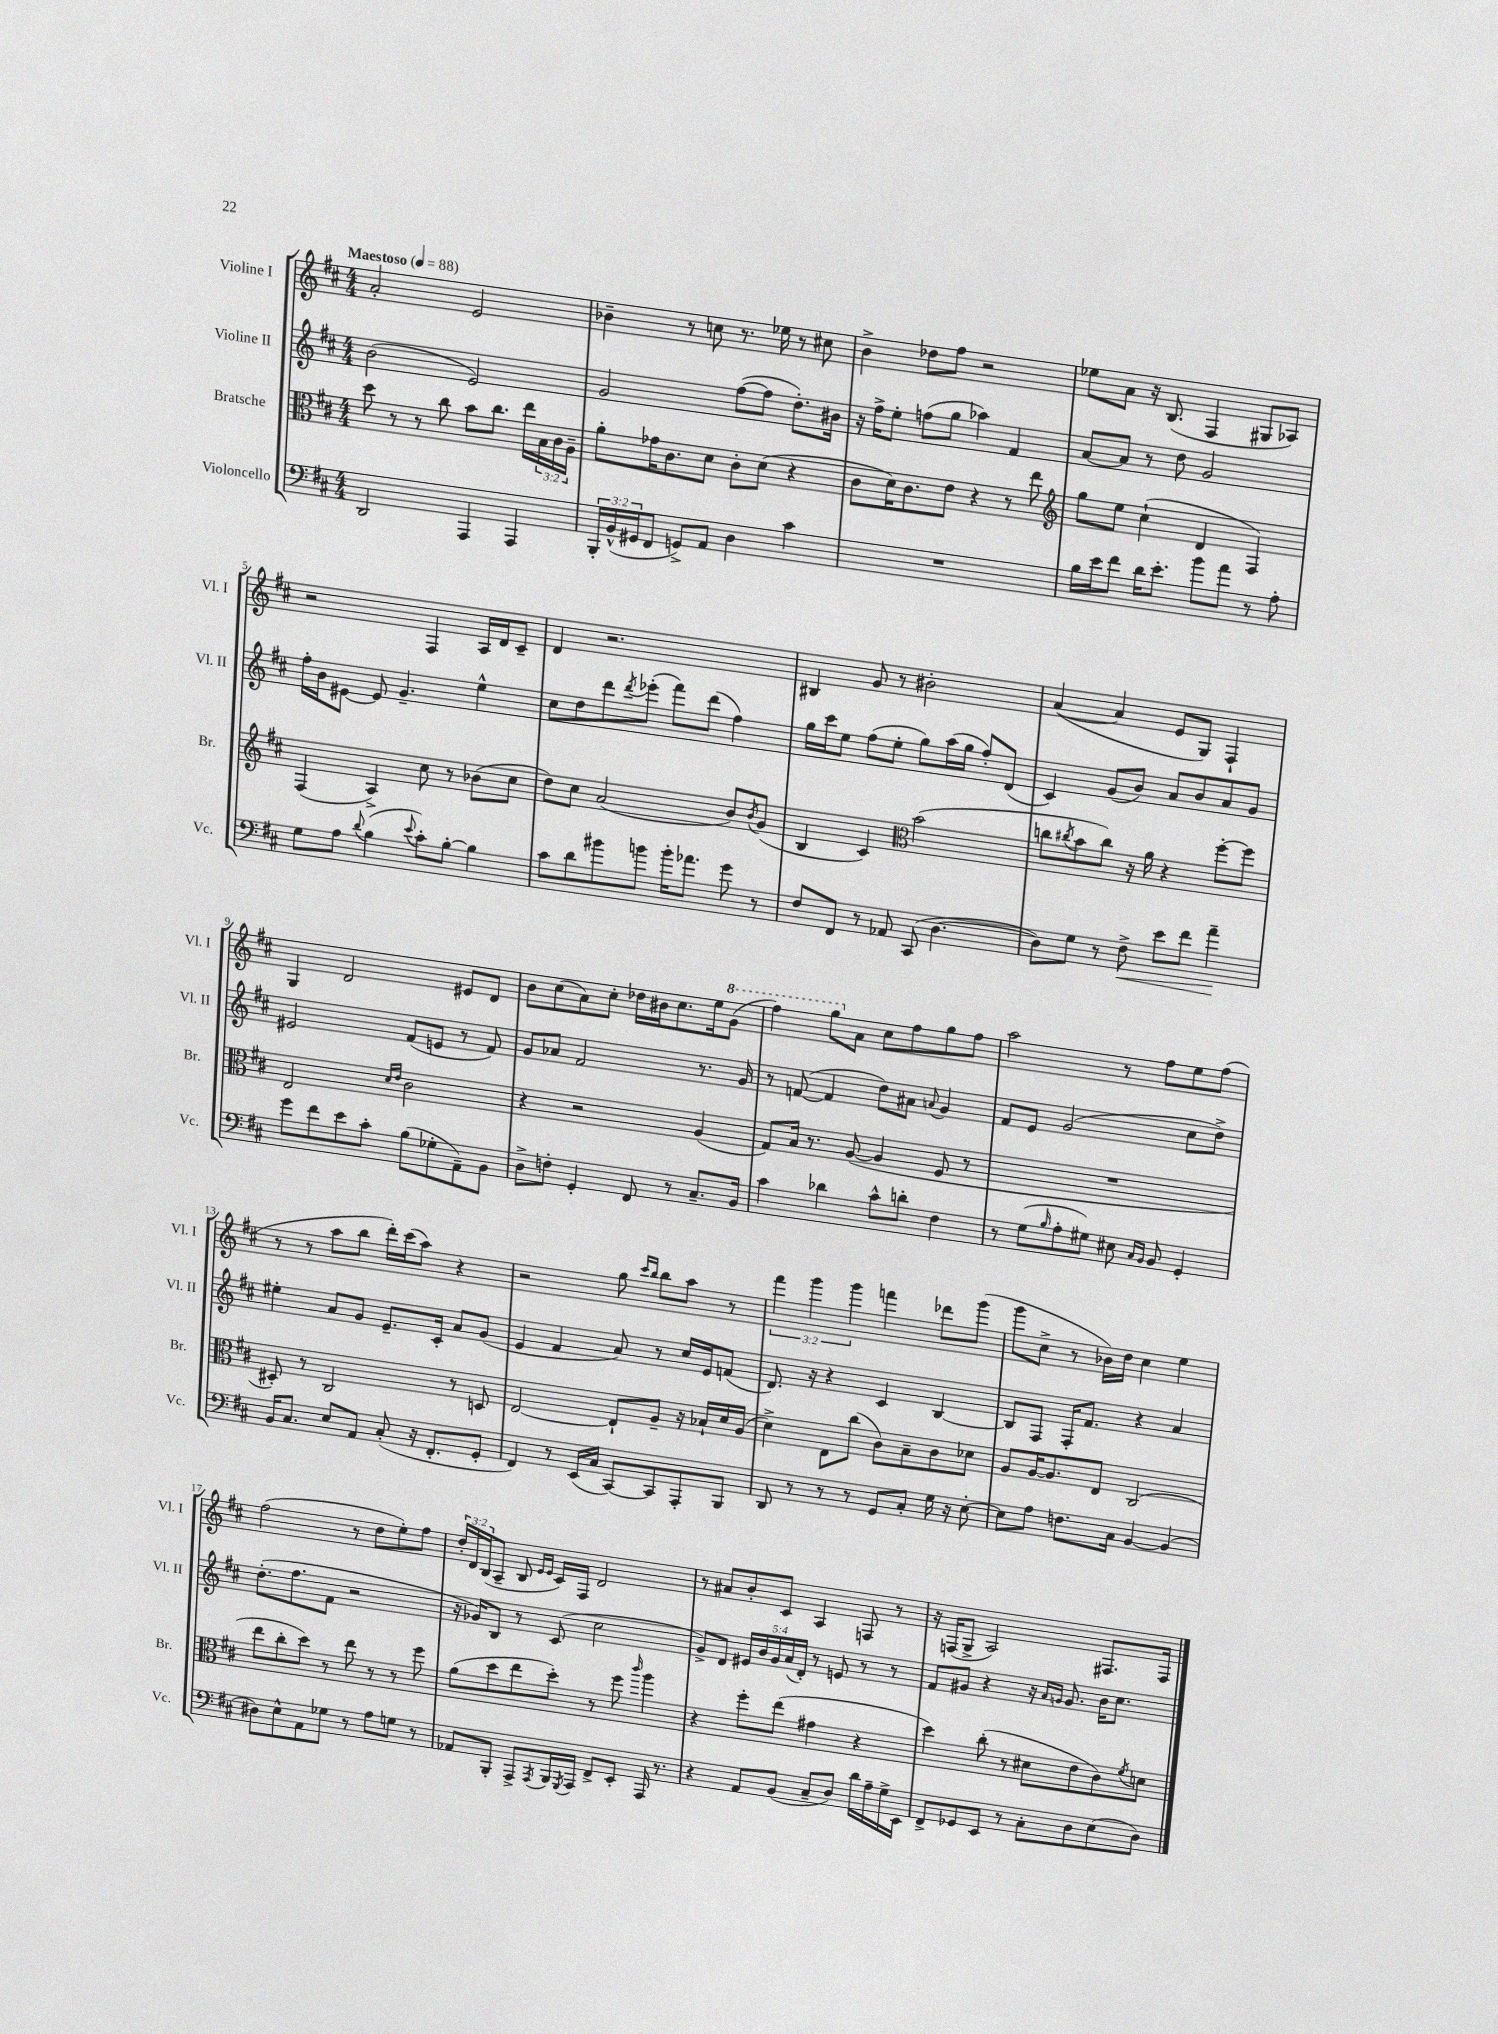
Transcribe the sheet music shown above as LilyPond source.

<<
\new StaffGroup <<
\new Staff = "s0" \with { instrumentName = "Violine I" shortInstrumentName = "Vl. I" } {
    \clef treble \key d \major \numericTimeSignature \time 4/4 \override Staff.TupletNumber.text = #tuplet-number::calc-fraction-text \tempo "Maestoso" 4 = 88
    a'2-. e'2 |
    bes'4-- r8 c''8 r8. ees''16 r8 cis''8 |
    b'4-> des''8 fis''8 r2 |
    ees''8 a'8 r16 b8.( fis4 gis8 aes8) |
    r2 fis4 a16 d'16 cis'8-- |
    d'4 r2. |
    bis4 g'8 r8 bis'2-. |
    a'4~( a'4 e'8 g8) fis4-! |
    g4 d'2 eis'8 d'8 |
    b'8 cis''8( a'8) cis''8-. des''16 bis'16 cis''8. e''16 \ottava #1 g''8( |
    fis'''4) g'''8 \ottava #0 a'8 cis''8 fis''8 g''8 fis''8 |
    a''2 r8 fis''8 e''8 fis''8( |
    r8 r8 a''8 b''8 d'''16-.) cis'''16( a''8) r4 |
    r2 g''8 \grace { cis'''16 b''16 } b''8 a''8 r8 |
    \tuplet 3/2 { fis'''4 g'''4 g'''4 } f'''4 des'''8 g'''8( |
    g'''8 cis''8-> r8 bes'16) d''16 cis''4 e''4 |
    fis''2( r8 d''8 e''8-.) fis''8 |
    \tuplet 3/2 { d''16-. d'16 b16( } a8-- b8 \grace { e'16 e'16 } cis'16) fis16 d'2 |
    r8 ais'8 b'8-. cis'8 a4 f8 r8 |
    r16 f16( g8-> a2) fis8. fis16 \bar "|." |
}
\new Staff = "s1" \with { instrumentName = "Violine II" shortInstrumentName = "Vl. II" } {
    \clef treble \key d \major \numericTimeSignature \time 4/4 \override Staff.TupletNumber.text = #tuplet-number::calc-fraction-text
    b'2( e'2) |
    g'2 fis''8~( fis''8 d''8.-.) bis'16 |
    r16 fis''16-> e''8-. f''8( g''8 aes''4) fis'4 |
    a'8~ a'8 r8 d''8 g'2 |
    fis''16-. b'16 eis'8~ eis'8 g'4.-- e''4-^ |
    cis''8 d''8 d'''8 \acciaccatura { d'''8 } ees'''8-.( fis'''8) d'''8( fis''4) |
    g''16 cis'''16 e''8 fis''8( e''8-. g''8) a''16( g''16 fis''8-.) d'8( |
    cis'4) g'8( b'8) a'8 b'8 a'8 g'8 |
    eis'2 fis'8( e'8 r8 fis'8) |
    g'8 aes'8 fis'2 r8. g'16 |
    r8 f'8~( f'4 d''8) ais'8 \appoggiatura { a'8 } g'4 |
    fis'8 e'8 g'2( cis''8 d''8->) |
    eis''4-. a'8 g'8 e'8.-- cis'16-. a'8 g'8( |
    e'4 fis'4 a'8) r8 cis''16 e'16 f'8( |
    d'8.) r16 r4 cis'4 b4~ |
    b8 fis8 fis16-. fis'8. r4 a'4 |
    d''8.-.( fis''8. fis'8 r2 |
    r16 ges'16) b8 r8 cis'8( cis''2 |
    g'8->) d'8 \tuplet 5/4 { eis'16 b'16 g'16 a'16( d'16-.) } r8 e'8 r8 r8 |
    fis'8 gis'8 r4 r16 \grace { a'16 g'16 } g'8. b'16 cis''8. \bar "|." |
}
\new Staff = "s2" \with { instrumentName = "Bratsche" shortInstrumentName = "Br." } {
    \clef alto \key d \major \numericTimeSignature \time 4/4 \override Staff.TupletNumber.text = #tuplet-number::calc-fraction-text
    d''8 r8 r8 cis''8 b'8 cis''8. e''16 \tuplet 3/2 { b16 cis'16 a16-- } |
    a'8-. ges'16 cis'8. d'8 cis'8-. d'8( r4 |
    cis'8 d'16) cis'8. e'8 r4 r8 e''8 |
    \clef treble g''8 e''8 cis''4-!( d'4 fis4) |
    fis4( a4->) cis''8 r8 bes'8( cis''8 |
    d''8) cis''8 a'2( b'8) \acciaccatura { b'8 } g'8( |
    b4 cis'4) \clef alto b'2( |
    c''8 \acciaccatura { cis''8 } b'8 cis''8) r16 a'16 r4 fis''8~-. fis''8 |
    e2 \grace { d'16 e'16 } cis'2 |
    r4 r2 a4( |
    g8) b16 r8. a8~( a4 fis8 r8 |
    R1 |
    dis8-.) r8 cis2 r8 d8 |
    e2~ e8-! a8-- r16 bes16-! d'16 a16( |
    d'4->) e8 cis''8( cis'8) b8-- cis'8 des'8 |
    a8 a16~ a8. e8 cis2( |
    e''8 cis''8-. d''8) r8 e''8 r8 r8 fis''8 |
    a'8( d''8 e''8 d''8-.) r8 fis''8 \grace { cis'''16 } a''4 |
    r4 fis''8-. e''8( gis'4 r4 |
    d''4) cis''8-.( r8 dis'8 e'8 cis'8) \acciaccatura { fis'8 } d'8 \bar "|." |
}
\new Staff = "s3" \with { instrumentName = "Violoncello" shortInstrumentName = "Vc." } {
    \clef bass \key d \major \numericTimeSignature \time 4/4 \override Staff.TupletNumber.text = #tuplet-number::calc-fraction-text
    d,2 a,,4 a,,4 |
    \tuplet 3/2 { b,,16-. b,16-^( gis,16 } fis,8 g,8->) a,8 d4 cis'4 |
    R1 |
    b16 e'16 fis'8 d'16 e'8.-. b'8 a'8 r8 a8-. |
    g8 a8 \appoggiatura { d'8 } b4( \appoggiatura { e'8 } cis'8-.) b8~-. b4 |
    cis'8 d'8 bis'8 b'8 b'16-. aes'8. g'8 r8 |
    fis8 fis,8 r8 aes,8 cis,8( d4.~ |
    d8) g8 r8 fis8->\< e'8 fis'8 a'4--\! |
    g'8 fis'8 e'8 cis'8-. b8( ges8-. a,8--) b,8 |
    d8-> f8-. g,4-. fis,8 r8 cis8.-- b,16 |
    cis'4 des'4 cis'8-^ d'8-. fis4 |
    r8 g8( \grace { b16 } a8-. gis8) eis8 \grace { cis16 b,16 } b,8 g,4-. |
    b,16 cis8. e8 a,8 cis8-.( r16 fis,8.-. g,8-. |
    fis,4) r8 e,16( cis16 cis,8~) cis,8 a,,8-. b,,8 |
    d,8 r8 r8 r8 g,8 cis8-. g16 r16 e8~-. |
    e8 a8 f8. cis16 b,4~ b,4( |
    dis8) e8-^ a,8 ges8 r8 a8 g8 r8 |
    aes,8 b,,8-. a,,8-> \acciaccatura { a,,8 } b,,16 \acciaccatura { g,,8 } a,,16 fis,8-> e,8-. a,,16 r8. |
    r4 a,8 b,8( cis8-- d8) d'16 a16-- g16-> e,16 |
    fis,8-> ges,8 e,8 r8 cis8-. d8 e8( d8) \bar "|." |
}
>>
>>
